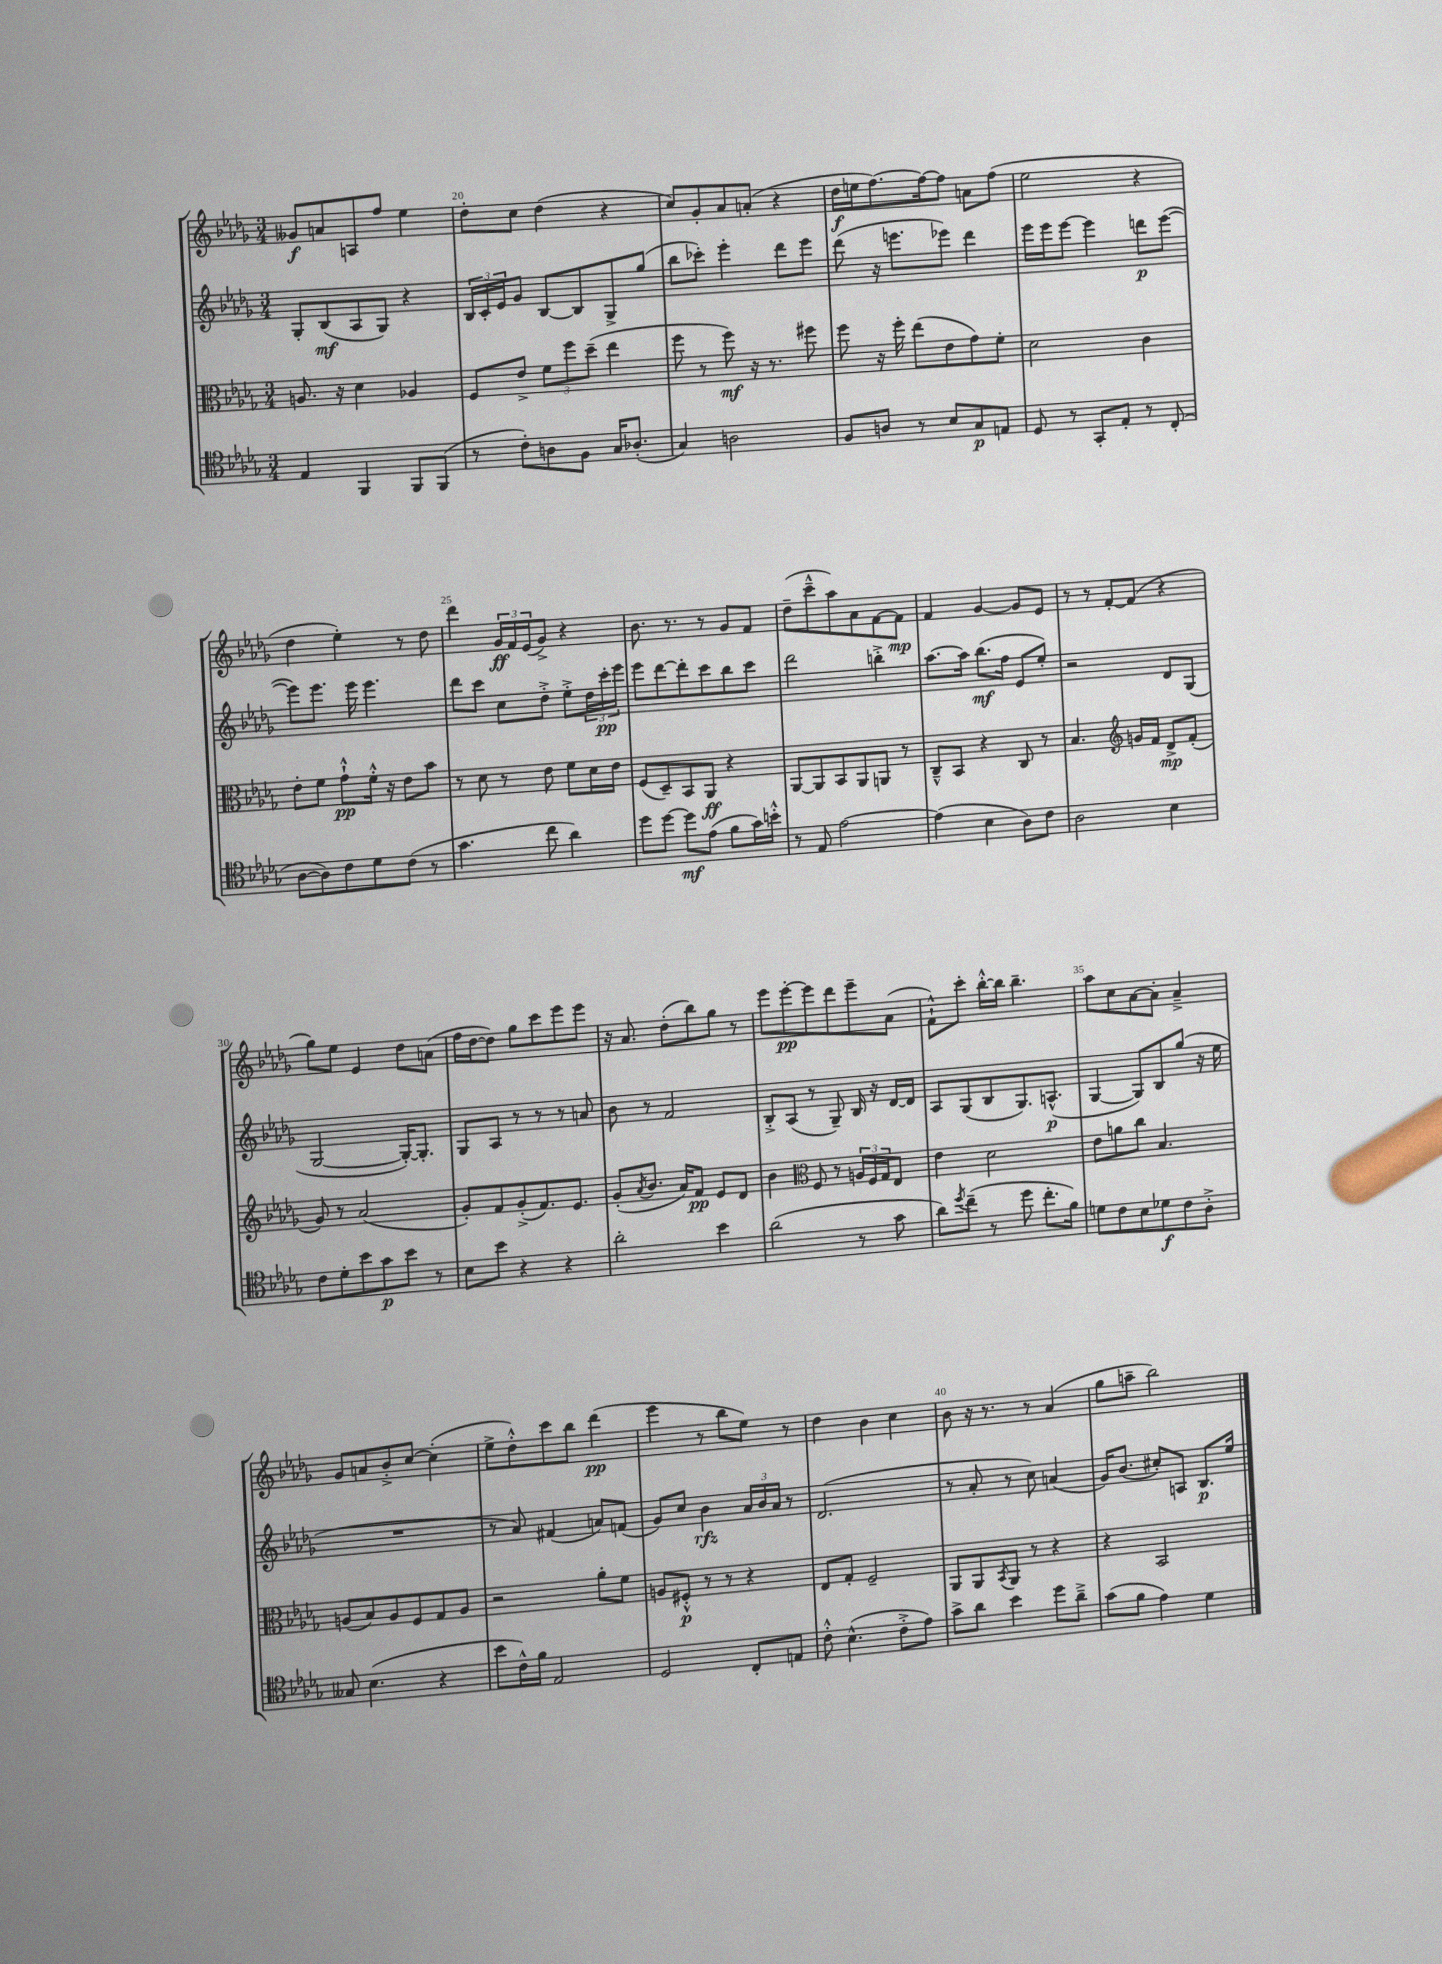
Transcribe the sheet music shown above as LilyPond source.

<<
\new StaffGroup <<
\new Staff = "s0" {
    \clef treble \key des \major \numericTimeSignature \time 3/4
    geses'8\f a'8 a8 f''8 ees''4 |
    des''8-. c''8 des''4( r4 |
    c''8) ges'8-. aes'8 a'8-.( r4 |
    des''16\f e''16 f''8.~) f''16~ f''8 a'8 f''8( |
    ees''2 r4 |
    des''4 ees''4-.) r8 des''8 |
    des'''4 \tuplet 3/2 { ges'16\ff f'16 ees'16( } ges'8->) r4 |
    bes'8. r8. r8 ges'8 f'8 |
    des''8--( c'''8---^ aes''8) aes'8 f'8~ f'8\mp |
    f'4 ges'4~ ges'8 ees'8 |
    r8 r8 f'8~-. f'8( r4 |
    ges''8) ees''8 ees'4 des''8 a'8( |
    f''16 des''16~ des''8) ges''8 c'''8 ees'''8 ees'''8 |
    r16 aes'8. des''8-.( bes''8) ges''8 r8 |
    ees'''8 ees'''8~-.\pp ees'''8 des'''8 ees'''8-- aes'8( |
    f'8-!-^) c'''8-. bes''16~-.-^ bes''16 bes''4.-- |
    aes''8 c''8 aes'8~ aes'8-. aes'4---> |
    ges'8 a'8 bes'8-.-> c''8~ c''4-.( |
    ees''8-> des''8-.-^) c'''8 bes''8 des'''4\pp( |
    ees'''4 r8 bes''8 ees''8) r8 |
    des''4 bes'4 c''4 |
    bes'8 r16 r8. r8 aes'4( |
    ges''8 a''8-- bes''2) \bar "|." |
}
\new Staff = "s1" {
    \clef treble \key des \major \numericTimeSignature \time 3/4
    ges8-. bes8\mf( aes8 ges8) r4 |
    \tuplet 3/2 { bes16 c'16-. ees'16 } ges'8 bes8~ bes8 ges8-> ges''8( |
    bes''8 ces'''8-.) ees'''4-. des'''8 ees'''8 |
    des'''8( r16 e'''8. ees'''8) des'''4 |
    ees'''16 ees'''16 ees'''8~ ees'''4 d'''8\p ees'''8~( |
    ees'''8) ees'''8. ees'''16 ees'''4. |
    des'''8 c'''8 c''8 des''8-.-> ees''8-.-> \tuplet 3/2 { des''16 c'''16-.\pp ees'''16 } |
    ees'''8 des'''8~ des'''8-. c'''8 bes''8 c'''8 |
    des'''2 b''4-.-> |
    aes''8.~ aes''16 bes''8.\mf( f''16 ees'8 ees''8-.) |
    r2 des'8 ges8( |
    ges2~ ges16~-.) ges8.-. |
    ges8 aes8 r8 r8 r8 a'8 |
    bes'8 r8 f'2 |
    bes8-.-> aes8( r8 ges8--) bes16 r16 des'16~ des'16 |
    aes8 ges8( bes8 ges8.) a8.-^\p( |
    ges4~ ges8) bes8 ges''8( r16 ees''16 |
    R2. |
    r8 aes'8) fis'4( a'8) f'8( |
    ges'8) c''8 bes'4\rfz \tuplet 3/2 { aes'16 bes'16 aes'16 } r8 |
    des'2.( |
    r8 aes'8-. r8 c''8) a'4( |
    ges'16) bes'8.( cis''8-.) a8 bes8.\p ees''16 \bar "|." |
}
\new Staff = "s2" {
    \clef alto \key des \major \numericTimeSignature \time 3/4
    a8. r16 des'4 aes4 |
    f8 ees'8-> \tuplet 3/2 { f'8 f''8 des''8--( } ees''4 |
    f''8 r8 f''8\mf) r16 r8. fis''8 |
    f''8 r16 f''16-. ees''8( ees'8 ges'8) f'8-. |
    des'2 c'4 |
    ees'8-. f'8 ges'8-!-^\pp f'16-.-^ r16 ees'8 bes'8 |
    r8 des'8 r8 ees'8 f'8 des'16 ees'16 |
    f8( des8--) bes,8 aes,8\ff r4 |
    aes,8~ aes,8 bes,8 aes,8 a,8 r8 |
    c8---^ bes,8 r4 c8 r8 |
    bes4. \clef treble g'16 f'16 des'8->\mp f'8-.( |
    ges'8) r8 aes'2( |
    ges'8-.) f'8 ges'8-.->( f'8.) ees'8. |
    ges'8-.( \acciaccatura { aes'8 } bes'8. aes'16) f'8\pp ees'8 des'8 |
    bes'4 \clef alto f8 r8 \tuplet 3/2 { a16 f16 ges16 } ees8 |
    ees'4 des'2 |
    ees'8 a'8 c''8 bes4. |
    a8( bes8) a8 f8 ges8 a8 |
    r2 aes'8-. f'8 |
    a8 fis8-.-^\p r8 r8 r4 |
    ees8 ges8-. f2-- |
    aes,8 aes,8 \acciaccatura { bes,8 } aes,8 r8 r4 |
    r4 bes,2 \bar "|." |
}
\new Staff = "s3" {
    \clef tenor \key des \major \numericTimeSignature \time 3/4
    ees4 f,4 f,8 f,8( |
    r8 c'8-.) a8 f8 ges16 aes8.-.( |
    ges4) a2 |
    f8 a8 r8 bes8 ges8\p e8 |
    des8 r8 ges,8-. ees8-. r8 c8-.( |
    aes8~ aes8) c'8 des'8 c'8( r8 |
    ges'4. c''8 aes'4) |
    des''8 des''8~ des''8\mf ees'8( f'8 ges'16) b'16-.-^ |
    r8 ees8 ees'2~ |
    ees'4( bes4 aes8) c'8 |
    aes2 bes4 |
    c'8 des'8-. bes'8 ges'8\p bes'8 r8 |
    bes8 bes'8 r4 r4 |
    aes'2-. bes'4 |
    aes'2( r8 ges'8 |
    aes'8) \acciaccatura { des''8 } c''8--( r8 des''8 c''8.-. f'16) |
    d'8 c'8 bes8 des'8\f c'8 aes8-.-> |
    geses8 bes4.( r4 |
    bes'8 c'16-^) f'16 ees2 |
    des2 c8-. e8 |
    c'8-.-^ bes4.-^( c'8-.-> ees'8) |
    ges'8-> aes'8 bes'4 des''8 aes'8---> |
    ges'8( f'8 ees'4) des'4 \bar "|." |
}
>>
>>
\layout { \context { \Score currentBarNumber = #19 \override BarNumber.break-visibility = ##(#f #t #t) barNumberVisibility = #(every-nth-bar-number-visible 5) } }
